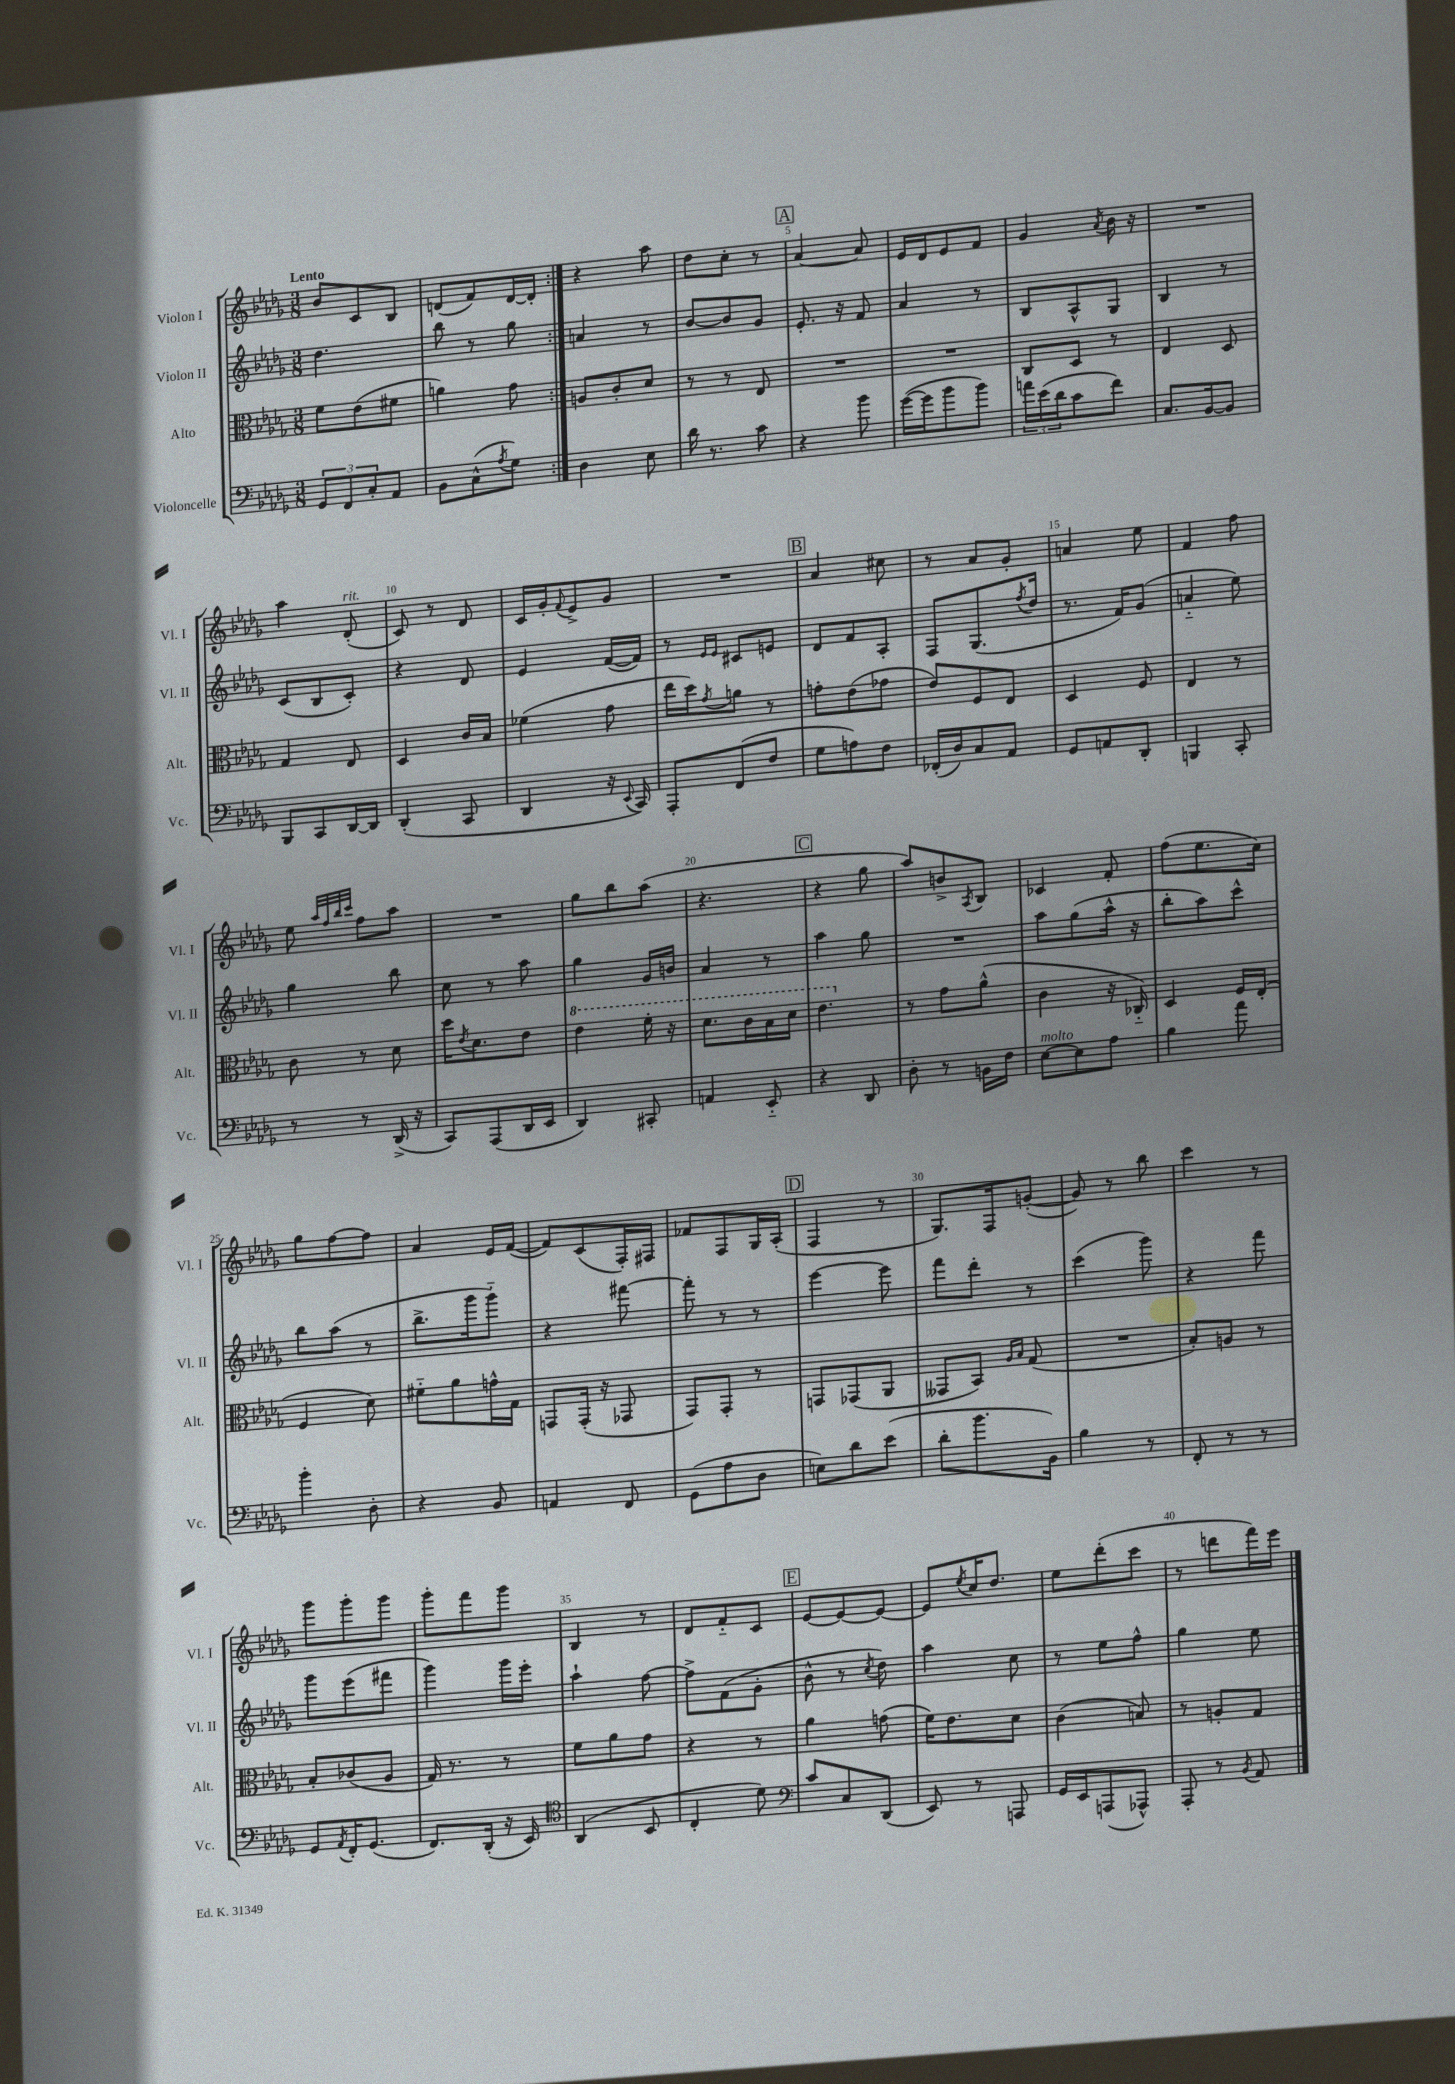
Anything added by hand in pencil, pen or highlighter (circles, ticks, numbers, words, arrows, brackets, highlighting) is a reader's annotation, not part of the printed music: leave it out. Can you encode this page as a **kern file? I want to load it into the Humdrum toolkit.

**kern	**kern	**kern	**kern
*staff4	*staff3	*staff2	*staff1
*clefF4	*clefC3	*clefG2	*clefG2
*k[b-e-a-d-g-]	*k[b-e-a-d-g-]	*k[b-e-a-d-g-]	*k[b-e-a-d-g-]
*M3/8	*M3/8	*M3/8	*M3/8
12GG-	8f	4.dd-	8b-
12FF	.	.	.
.	(8e-	.	8c
12C'	.	.	.
8AA-	8f#	.	8B-
=	=	=	=
8BB-	4a)	8bb-	(8d
(8C^^	.	8r	8f)
8qA-	.	.	.
8G-)	8g-	8gg-	[16d
.	.	.	16d']
=:|!	=:|!	=:|!	=:|!
4D-	8A	4a	4r
.	8c'	.	.
8E-	8d-	8r	8aa-
=	=	=	=
16d-	8r	[8b-	8dd-
8.r	.	.	.
.	8r	8b-]	8cc'
8c	8E-	8g-	8r
=	=	=	=
4r	4.r	8.e-'	[4a-
.	.	16r	.
8b-	.	8f	8a-]
=	=	=	=
([16g-	4.r	4a-	16e-
16g-]	.	.	16d-
8b-	.	.	8e-
8b-)	.	8r	8f
=	=	=	=
24a	8C	8B-	4g-
(24e-	.	.	.
24d-	.	.	.
8c	8D-	8A-^^	.
.	.	.	8qa-
8f)	8r	8G-	16b-
.	.	.	16r
=	=	=	=
8.C	4E-	4B-	4.r
[16BB-	.	.	.
8BB-]	8D-	8r	.
=	=	=	=
8BBB-	4G-	(8c	4aa-
8CC	.	8B-	.
[16DD-	8E-	8c')	(8d-'
16DD-]	.	.	.
=	=	=	=
(4DD-'	4D-	4r	8c)
.	.	.	8r
8CC	16c	8d-	8d-
.	16B-	.	.
=	=	=	=
4DD-	(4f-	4e-	16c
.	.	.	16g-'
.	.	.	8qqf
.	.	.	8e-^
16r	8g-	([16f	8g-
8qqEE-	.	.	.
16CC)	.	16f])	.
=	=	=	=
8AAA-'	16ee-	8r	4.r
.	16dd-)	.	.
.	.	16qqe-	.
.	8qg-	16qqe-	.
(8FF	8a	8c#	.
8F	8r	8e	.
=	=	=	=
8G-	8g'	8d-	4a-
8A)	(8e-	8f	.
8F	8g-	8A-'	8cc#
=	=	=	=
(16FF-'	8e-)	8F	8r
16D-)	.	.	.
8C	8F	(8.G-	8a-
8AA-	8E-	.	8g-'
.	.	8qff	.
.	.	16dd-	.
=	=	=	=
8GG-	4D-	8.r	4a
8AA	.	.	.
.	.	16f)	.
8DD-'	8F	(8g-	8ee-
=	=	=	=
4BBB	4E-	4a'~	4f
8CC'	8r	8ee-)	8ff
=	=	=	=
8r	8c	4gg-	8ee-
.	.	.	32qqaa-
.	.	.	32qqff
.	.	.	32qqbb-
.	.	.	32qqccc
8r	8r	.	8ff
(16DD-^	8d-	8bb-	8aa-
16r	.	.	.
=	=	=	=
8CC)	16dd-	8cc	4.r
.	8qe-	.	.
.	8.d-	.	.
(8AAA-	.	8r	.
16DD-	8e-	8aa-	.
16EE-	.	.	.
=	=	=	=
4DD-)	4ee-	4gg-	8gg-
.	.	.	8bb-
8CC#'	16ff'	16g-	(8aa-
.	16r	16b	.
=	=	=	=
4AA	8.dd-	4a-	4.r
.	16cc	.	.
8EE-'~	16b-	8r	.
.	16dd-	.	.
=	=	=	=
4r	4.ee-	4aa-	4r
8DD-	.	8gg-	8gg-
=	=	=	=
8D-'	8r	4.r	8aa-)
8r	8g-	.	8b^
.	.	.	8qA-
16BB	(8a-^^	.	8B-
16F	.	.	.
=	=	=	=
[8E-	4c	8aa-	4c-
8E-]	.	(8gg-	.
8A-	16r	16aa-^^	8f'
.	16C-'~)	16r	.
=	=	=	=
4B-	4D-	8bb-'	(8ff
.	.	8aa-)	8.ee-
8a-	16F	8ccc^^	.
.	(16E-'	.	16cc)
=	=	=	=
4b-'	4F	8bb-	8gg-
.	.	(8aa-	[8ff
8D-'	8d-)	8r	8ff]
=	=	=	=
4r	8f#'~	8.bb-^	4a-
.	8a-	.	.
.	.	16ggg-	.
8BB-	16g^^	8ggg-'~)	16e-
.	16G-	.	([16f
=	=	=	=
4AA	8GG	4r	8f])
.	(16GG'	.	(8c
.	16r	.	.
8FF	8GG-	[8fff#	16F')
.	.	.	16F#
=	=	=	=
(8GG-	8GG-)	8fff#']	8f-
8A-	8GG-'	8r	8F
8D-	8r	8r	16G-
.	.	.	(16A-'
=	=	=	=
8E)	8GG	[4eee-	4F
8d-	(8GG-	.	.
(8e-	8AA-	8eee-]	8r
=	=	=	=
8d-'	8GG--	8fff	8.G-)
8.b-	8BB-)	8ddd-'	.
.	.	.	16F
.	16qqA-	.	.
.	16qqB-	.	.
.	(8G-	8r	([8g'
16BB-)	.	.	.
=	=	=	=
4B-	4.r	(4ccc	8g])
.	.	.	8r
8r	.	8ggg-)	8bb-
=	=	=	=
8FF'	8B-')	4r	4ccc
8r	8A	.	.
8r	8r	8fff	8r
=	=	=	=
8GG-	8B-'	8ggg-	8ggg-
8qAA-	.	.	.
16FF'	(8c-	(8eee-	8ggg-'
(8.GG-	.	.	.
.	8A-	8fff#	8ggg-
=	=	=	=
8.FF)	16G-)	4ggg-)	8ggg-'
.	8.r	.	.
.	.	.	8fff
(16DD-'	.	.	.
16r	8r	16ggg-	8ggg-
16EE-)	.	16eee-'	.
=	=	=	=
*clefC4	*	*	*
(4AA-	8f	4aa-`	4B-
.	8a-	.	.
8BB-	8g-	[8ff	8r
=	=	=	=
4C'	4r	8ff^]	8d-
.	.	(8f	8f'~
8d-)	8r	8g-'	8c
=	=	=	=
*clefF4	*	*	*
8c	4a-	8b-^^	[8e-
8C	.	8r	8e-_
.	.	8qcc	.
(8DD-	(8g	8dd-)	8e-_
=	=	=	=
8EE-)	16f)	4aa-	8e-]
.	8.e-	.	.
.	.	.	8qee-
8r	.	.	16cc
.	.	.	8.dd-
8AAA	8d-	8cc	.
=	=	=	=
16GG-	(4c	8r	8ee-
16EE-	.	.	.
(8AAA	.	8ee-	(8ddd-'
8AAA-^^)	8B)	8ff^^	8ccc
=	=	=	=
8AAA-'	8r	4gg-	8r
8r	8A'	.	8ddd
8qBB-	.	.	.
8AA-	8G-	8ee-	16fff)
.	.	.	16eee-
==	==	==	==
*-	*-	*-	*-
